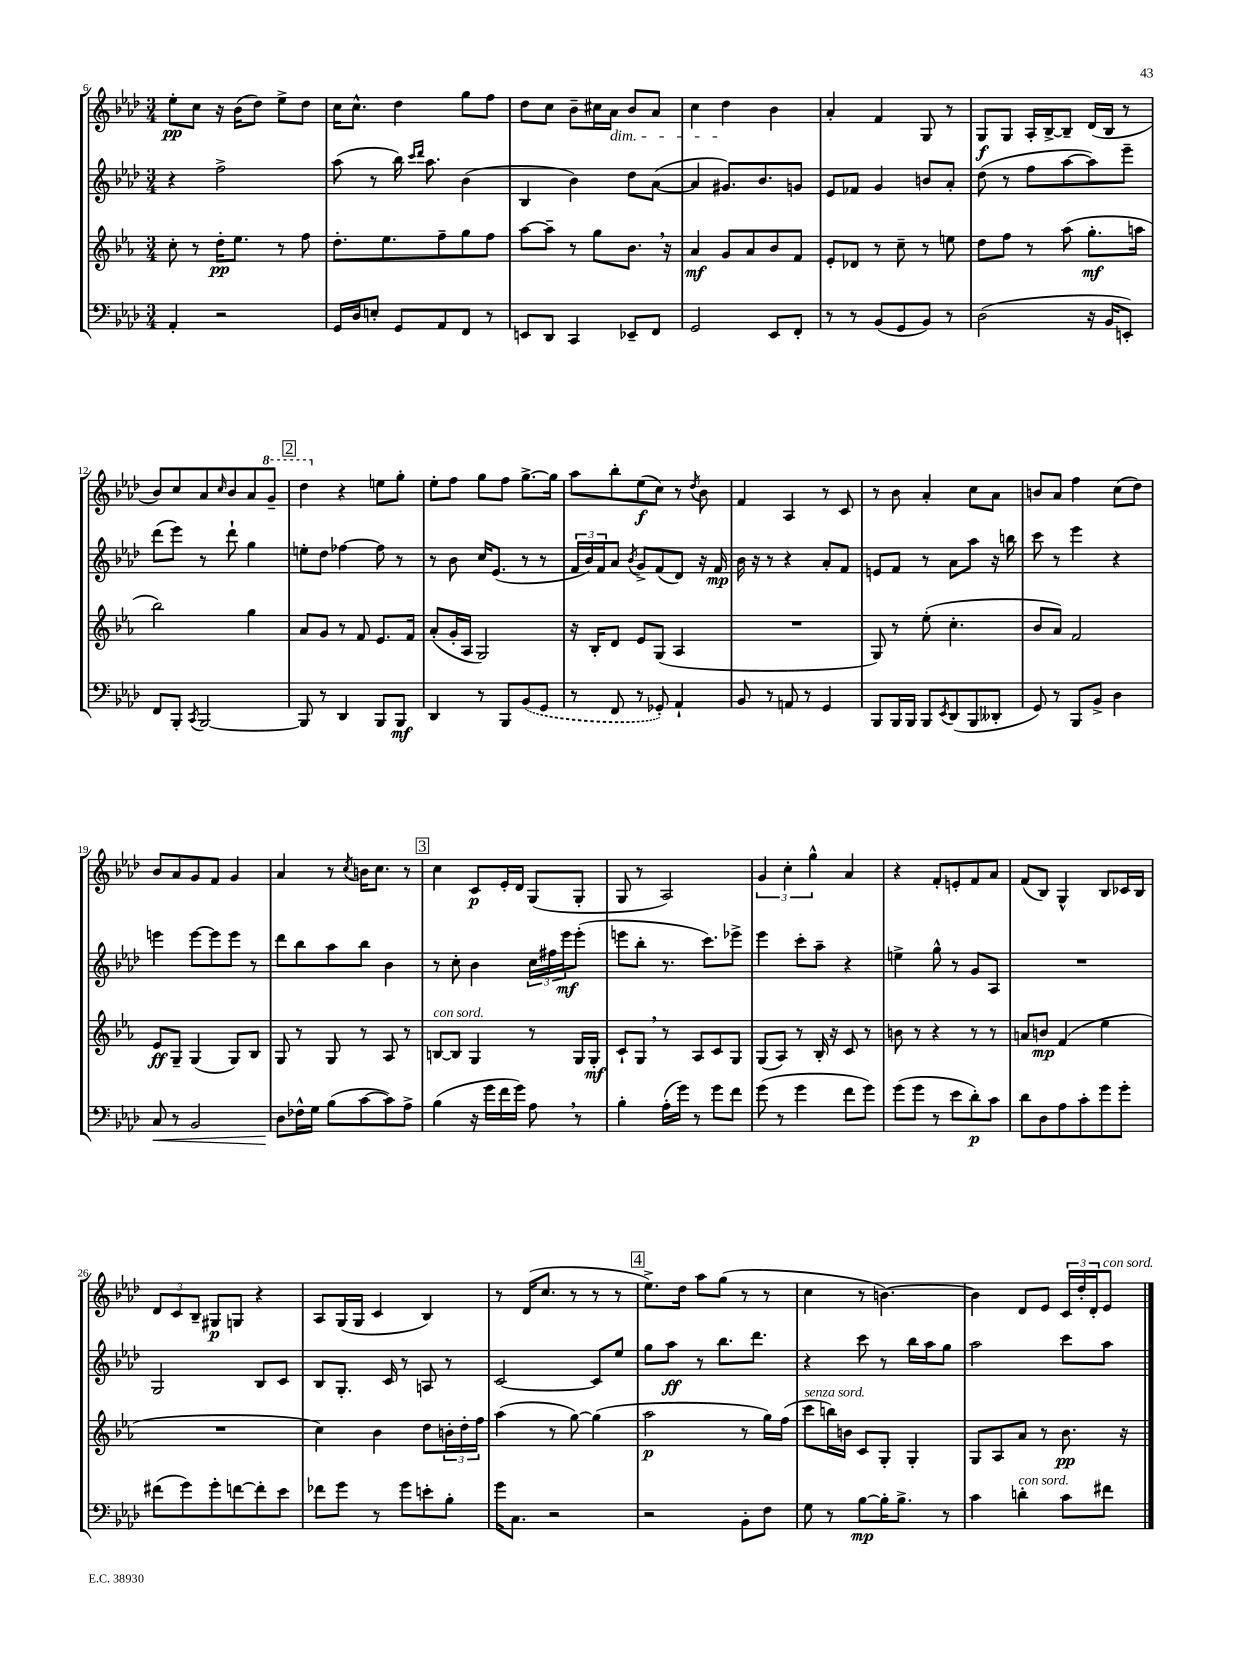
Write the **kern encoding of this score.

**kern	**dynam	**kern	**dynam	**kern	**dynam	**kern	**dynam
*part4	*part4	*part3	*part3	*part2	*part2	*part1	*part1
*staff4	*staff4	*staff3	*staff3	*staff2	*staff2	*staff1	*staff1
*clefF4	*	*clefG2	*	*clefG2	*	*clefG2	*
*k[b-e-a-d-]	*	*k[b-e-a-]	*	*k[b-e-a-d-]	*	*k[b-e-a-d-]	*
*M3/4	*	*M3/4	*	*M3/4	*	*M3/4	*
=6	=6	=6	=6	=6	=6	=6	=6
4AA-'/	.	8cc'\	.	4r	.	8ee-'\L	pp
.	.	8r	.	.	.	8cc\J	.
2r	.	16dd'\KL	pp	2ff^\	.	16r	.
.	.	8.ee-\J	.	.	.	(16b-\KL	.
.	.	.	.	.	.	8dd-\J)	.
.	.	8r	.	.	.	8ee-^\L	.
.	.	8ff\	.	.	.	8dd-\J	.
=7	=7	=7	=7	=7	=7	=7	=7
16GG/LL	.	8.dd'\L	.	(8aa-\	.	16cc\KL	.
16D-/J	.	.	.	.	.	8.cc^^\J	.
8En'/J	.	.	.	8r	.	.	.
.	.	8.ee-\	.	.	.	.	.
8GG/L	.	.	.	16bb-\)	.	4dd-\	.
.	.	.	.	16qqccc/LL	.	.	.
.	.	.	.	16qqddd-/JJ	.	.	.
.	.	.	.	8.aa-\	.	.	.
8AA-/	.	8ff~\	.	.	.	.	.
8FF/J	.	8gg\	.	(4b-\	.	8gg\L	.
8r	.	8ff\J	.	.	.	8ff\J	.
=8	=8	=8	=8	=8	=8	=8	=8
8EEn/L	.	[8aa-\L	.	4B-/	.	8dd-\L	.
8DD-/J	.	8aa-~\J]	.	.	.	8cc\J	.
4CC/	.	8r	.	4b-\)	.	8b-~\L	.
.	.	8gg\L	.	.	.	16cc#X\L	.
!	!	!	!	!	!	!LO:TX:b:i:t=dim.	!
.	.	.	.	.	.	16a-\JJ	.
8EE-X~/L	.	8.b-,\J	.	8dd-\L	.	8b-/L	.
8FF/J	.	.	.	([8a-\J	.	8a-/J	.
.	.	16r	.	.	.	.	.
=9	=9	=9	=9	=9	=9	=9	=9
2GG/	.	4a-/	mf	4a-/]	.	4cc\	.
.	.	8g/L	.	8.g#X/L)	.	4dd-\	.
.	.	8a-/	.	.	.	.	.
.	.	.	.	8.b-/	.	.	.
8EE-/L	.	8b-/	.	.	.	4b-\	.
8FF'/J	.	8f/J	.	8gn/J	.	.	.
=10	=10	=10	=10	=10	=10	=10	=10
8r	.	8e-'/L	.	8e-/L	.	4a-'/	.
8r	.	8d-X/J	.	8f-X/J	.	.	.
(8BB-/L	.	8r	.	4g/	.	4f/	.
8GG/	.	8cc~\	.	.	.	.	.
8BB-/J)	.	8r	.	8bn/L	.	8G/	.
8r	.	8een\	.	8a-'/J	.	8r	.
=11	=11	=11	=11	=11	=11	=11	=11
(2D-\	.	8dd\L	.	(8dd-\	.	8G/L	f
.	.	8ff\J	.	8r	.	8G/J	.
.	.	8r	.	8ff\L	.	16A-'/LL	.
.	.	.	.	.	.	[16B-^/J	.
.	.	(8aa-\	.	[8aa-\	.	8B-~/J]	.
16r	.	8.gg'\L	mf	8aa-\])	.	(16d-/LL	.
16BB-/KL	.	.	.	.	.	16B-/JJ	.
8EEn'/J)	.	.	.	8eee-~\J	.	8r	.
.	.	16aan\Jk	.	.	.	.	.
!!LO:LB:g=z
=12	=12	=12	=12	=12	=12	=12	=12
8FF/L	.	2bb-\)	.	(8ddd-\L	.	8b-/L)	.
8BBB-'/J	.	.	.	8eee-\J)	.	8cc/	.
8qCC/	.	.	.	.	.	.	.
[2BBB-/	.	.	.	8r	.	8a-/	.
.	.	.	.	.	.	16qqcc/	.
.	.	.	.	8ddd-`\	.	8b-/	.
.	.	4gg\	.	4gg\	.	8a-/	.
*	*	*	*	*	*	*8va	*
.	.	.	.	.	.	8gg~/J	.
!!LO:REH:place=s1:t=2
=13	=13	=13	=13	=13	=13	=13	=13
8BBB-/]	.	8a-/L	.	8een'\L	.	4ddd-\	.
8r	.	8g/J	.	8dd-\J	.	.	.
*	*	*	*	*	*	*X8va	*
4DD-/	.	8r	.	[4ff-X\	.	4r	.
.	.	8f/	.	.	.	.	.
8BBB-/L	.	8.e-/L	.	8ff-\]	.	8een\L	.
8BBB-/J	mf	.	.	8r	.	8gg'\J	.
.	.	16f/Jk	.	.	.	.	.
=14	=14	=14	=14	=14	=14	=14	=14
4DD-/	.	(8a-'/L	.	8r	.	8ee-'\L	.
.	.	16g'/L	.	8b-\	.	8ff\J	.
.	.	16A-/JJ	.	.	.	.	.
8r	.	2G/)	.	16cc/KL	.	8gg\L	.
.	.	.	.	(8.e-/J	.	.	.
8BBB-/L	.	.	.	.	.	8ff\J	.
(8BB-/	.	.	.	8r	.	[8.gg^\L	.
8GG/J	.	.	.	8r	.	.	.
.	.	.	.	.	.	16gg\Jk]	.
=15	=15	=15	=15	=15	=15	=15	=15
8r	.	16r	.	24f/LL	.	8aa-\L	.
.	.	.	.	24b-/)	.	.	.
.	.	16B-'/KL	.	.	.	.	.
.	.	.	.	24f/J	.	.	.
8FF/	.	8d/J	.	8a-/J	.	8bb-'\	.
.	.	.	.	8qb-/	.	.	.
8r	.	8e-/L	.	8g^/L	.	(8ee-\	f
8GG-X'/)	.	(8G/J	.	(8f/	.	8cc\J)	.
4AA-`/	.	4A-/	.	8d-/J)	.	8r	.
.	.	.	.	.	.	8qdd-/	.
.	.	.	.	16r	.	8b-\	.
.	.	.	.	16f/	mp	.	.
=16	=16	=16	=16	=16	=16	=16	=16
8BB-/	.	2.r	.	16b-\	.	4f/	.
.	.	.	.	16r	.	.	.
8r	.	.	.	8r	.	.	.
8AAn/	.	.	.	4r	.	4A-/	.
8r	.	.	.	.	.	.	.
4GG/	.	.	.	8a-'/L	.	8r	.
.	.	.	.	8f/J	.	8c/	.
=17	=17	=17	=17	=17	=17	=17	=17
8BBB-/L	.	8G/)	.	8en/L	.	8r	.
16BBB-/L	.	8r	.	8f/J	.	8b-\	.
16BBB-/JJ	.	.	.	.	.	.	.
8BBB-/L	.	(8ee-'\	.	8r	.	4a-'/	.
8qEE-/	.	.	.	.	.	.	.
(8DD-/	.	4.cc'\	.	8a-\L	.	.	.
8BBB-/	.	.	.	8aa-\J	.	8cc\L	.
8DD--X'/J	.	.	.	16r	.	8a-\J	.
.	.	.	.	16bbn\	.	.	.
=18	=18	=18	=18	=18	=18	=18	=18
8GG/)	.	8b-/L	.	8ccc\	.	8bn/L	.
8r	.	8a-/J)	.	8r	.	8a-/J	.
8BBB-/L	.	2f/	.	4eee-\	.	4ff\	.
8BB-^/J	.	.	.	.	.	.	.
4D-\	.	.	.	4r	.	(8cc\L	.
.	.	.	.	.	.	8dd-\J)	.
!!LO:LB:g=z
=19	=19	=19	=19	=19	=19	=19	=19
!	!LO:HP:b	!	!	!	!	!	!
8C/	<	8e-/L	ff	4eeen\	.	8b-/L	.
8r	.	8G~/J	.	.	.	8a-/	.
2BB-/	.	(4G/	.	[8eee\L	.	8g/	.
.	.	.	.	8eee\]	.	8f/J	.
.	.	8G/L)	.	8eee\J	.	4g/	.
.	.	8B-/J	.	8r	.	.	.
=20	=20	=20	=20	=20	=20	=20	=20
8D-\L	.	8G/	.	8ddd-\L	.	4a-/	.
16F-X^^\L	[	8r	.	8bb-\	.	.	.
16G\JJ	.	.	.	.	.	.	.
(8B-\L	.	8G/	.	8aa-\	.	8r	.
.	.	.	.	.	.	8qcc/	.
[8c\	.	8r	.	8bb-\J	.	16bn\KL	.
.	.	.	.	.	.	8.cc\J	.
8c\])	.	8A-/	.	4b-\	.	.	.
8A-^\J	.	8r	.	.	.	8r	.
!!LO:REH:place=s1:t=3
=21	=21	=21	=21	=21	=21	=21	=21
!	!	!LO:TX:a:i:t=con sord.	!	!	!	!	!
(4B-\	.	[8Bn/L	.	8r	.	4cc\	.
.	.	8B/J]	.	8cc'\	.	.	.
16r	.	4G/	.	4b-\	.	8c/L	p
16g\LL	.	.	.	.	.	.	.
16f\	.	.	.	.	.	16e-'/L	.
16g\JJ)	.	.	.	.	.	16d-/JJ	.
8A-,\	.	8r	.	24cc\LL	.	(8G/L	.
.	.	.	.	24ff#X\	.	.	.
.	.	.	.	24eee-\J	mf	.	.
8r	.	16G/LL	.	(8eee-'\J	.	8G'/J	.
.	.	16G'/JJ	mf	.	.	.	.
=22	=22	=22	=22	=22	=22	=22	=22
4B-'\	.	8c`/L	.	8eeen\L	.	8G/	.
.	.	8G,/J	.	8bb-'\J	.	8r	.
(16A-'\LL	.	8r	.	8.r	.	2A-/)	.
16g\JJ)	.	.	.	.	.	.	.
8r	.	8A-/L	.	.	.	.	.
.	.	.	.	8.ccc\L)	.	.	.
8g\L	.	8c/	.	.	.	.	.
8f\J	.	8G/J	.	8eee-X^\J	.	.	.
=23	=23	=23	=23	=23	=23	=23	=23
(8g\	.	(8G/L	.	4eee-\	.	6g/	.
8r	.	8A-/J)	.	.	.	.	.
.	.	.	.	.	.	6cc'\	.
4g\	.	8r	.	8ccc'\L	.	.	.
.	.	.	.	.	.	6gg^^\	.
.	.	16B-'/	.	8aa-~\J	.	.	.
.	.	16r	.	.	.	.	.
8f\L	.	8c/	.	4r	.	4a-/	.
8g\J)	.	8r	.	.	.	.	.
=24	=24	=24	=24	=24	=24	=24	=24
(8g\L	.	8bn\	.	4een^\	.	4r	.
8g\J	.	8r	.	.	.	.	.
8r	.	4r	.	8gg^^\	.	8f'/L	.
8e-\L	.	.	.	8r	.	8en'/	.
8d-'\)	p	8r	.	8g/L	.	8f/	.
8c\J	.	8r	.	8A-/J	.	8a-/J	.
=25	=25	=25	=25	=25	=25	=25	=25
8d-\L	.	8an/L	.	2.r	.	(8f/L	.
8D-\	.	8bn/J	mp	.	.	8B-/J)	.
8A-\	.	(4f/	.	.	.	4G^^/	.
8c'\	.	.	.	.	.	.	.
8g\	.	4ee-\	.	.	.	8B-/L	.
8g'\J	.	.	.	.	.	16c-X/L	.
.	.	.	.	.	.	16B-/JJ	.
!!LO:LB:g=z
=26	=26	=26	=26	=26	=26	=26	=26
(8f#X\L	.	2.r	.	2G/	.	12d-/L	.
.	.	.	.	.	.	12c/	.
8g\)	.	.	.	.	.	.	.
.	.	.	.	.	.	12B-~/J	.
8g'\	.	.	.	.	.	8G#X/L	p
[8fn\	.	.	.	.	.	8Gn/J	.
8f'\]	.	.	.	8B-/L	.	4r	.
8e-\J	.	.	.	8c/J	.	.	.
=27	=27	=27	=27	=27	=27	=27	=27
8f-X\L	.	4cc\)	.	8B-/L	.	8A-/L	.
8g\J	.	.	.	8.G'/J	.	(16G/L	.
.	.	.	.	.	.	16G/JJ	.
8r	.	4b-\	.	.	.	4c/	.
.	.	.	.	16c/	.	.	.
8g\L	.	.	.	8r	.	.	.
8en'\	.	8dd\L	.	8An/	.	4B-/)	.
8B-'\J	.	24bn'\L	.	8r	.	.	.
.	.	24dd'\	.	.	.	.	.
.	.	24ff\JJ	.	.	.	.	.
=28	=28	=28	=28	=28	=28	=28	=28
16g\KL	.	(4aa-\	.	[2c/	.	8r	.
8.C\J	.	.	.	.	.	.	.
.	.	.	.	.	.	(16d-/KL	.
.	.	.	.	.	.	8.cc/J	.
2r	.	8r	.	.	.	.	.
.	.	[8gg\)	.	.	.	8r	.
.	.	(4gg\]	.	8c/L]	.	8r	.
.	.	.	.	8ee-/J	.	8r	.
!!LO:REH:place=s1:t=4
=29	=29	=29	=29	=29	=29	=29	=29
2r	.	2aa-\	p	8gg\L	.	8.ee-^\L)	.
.	.	.	.	8aa-\J	ff	.	.
.	.	.	.	.	.	16dd-\Jk	.
.	.	.	.	8r	.	8aa-\L	.
.	.	.	.	8.bb-\L	.	(8gg\J	.
8BB-'\L	.	8r	.	.	.	8r	.
.	.	.	.	8.ddd-\J	.	.	.
8F\J	.	16gg\LL)	.	.	.	8r	.
.	.	(16ff\JJ	.	.	.	.	.
=30	=30	=30	=30	=30	=30	=30	=30
!	!	!LO:TX:a:i:t=senza sord.	!	!	!	!	!
8G\	.	8ccc\L	.	4r	.	4cc\	.
8r	.	16bbn\L)	.	.	.	.	.
.	.	16bn\JJ	.	.	.	.	.
[8B-\L	mp	8c/L	.	8ccc\	.	8r	.
16B-'\K]	.	8G'/J	.	8r	.	[4.bn\)	.
8.B-^\J	.	.	.	.	.	.	.
.	.	4G'/	.	16bb-\LL	.	.	.
.	.	.	.	16aa-\J	.	.	.
8r	.	.	.	8gg\J	.	.	.
=31	=31	=31	=31	=31	=31	=31	=31
4c\	.	8G/L	.	2aa-\	.	4b\]	.
.	.	8A-/	.	.	.	.	.
!LO:TX:a:i:t=con sord.	!	!	!	!	!	!	!
4dn'\	.	8a-/J	.	.	.	8d-/L	.
.	.	8r	.	.	.	8e-/J	.
8c\L	.	8.b-\	pp	8ccc\L	.	24c/LL	.
.	.	.	.	.	.	24dd-'/	.
.	.	.	.	.	.	24d-'/J	.
!	!	!	!	!	!	!LO:TX:a:i:t=con sord.	!
8f#X\J	.	.	.	8aa-\J	.	8e-/J	.
.	.	16r	.	.	.	.	.
==	==	==	==	==	==	==	==
*-	*-	*-	*-	*-	*-	*-	*-
